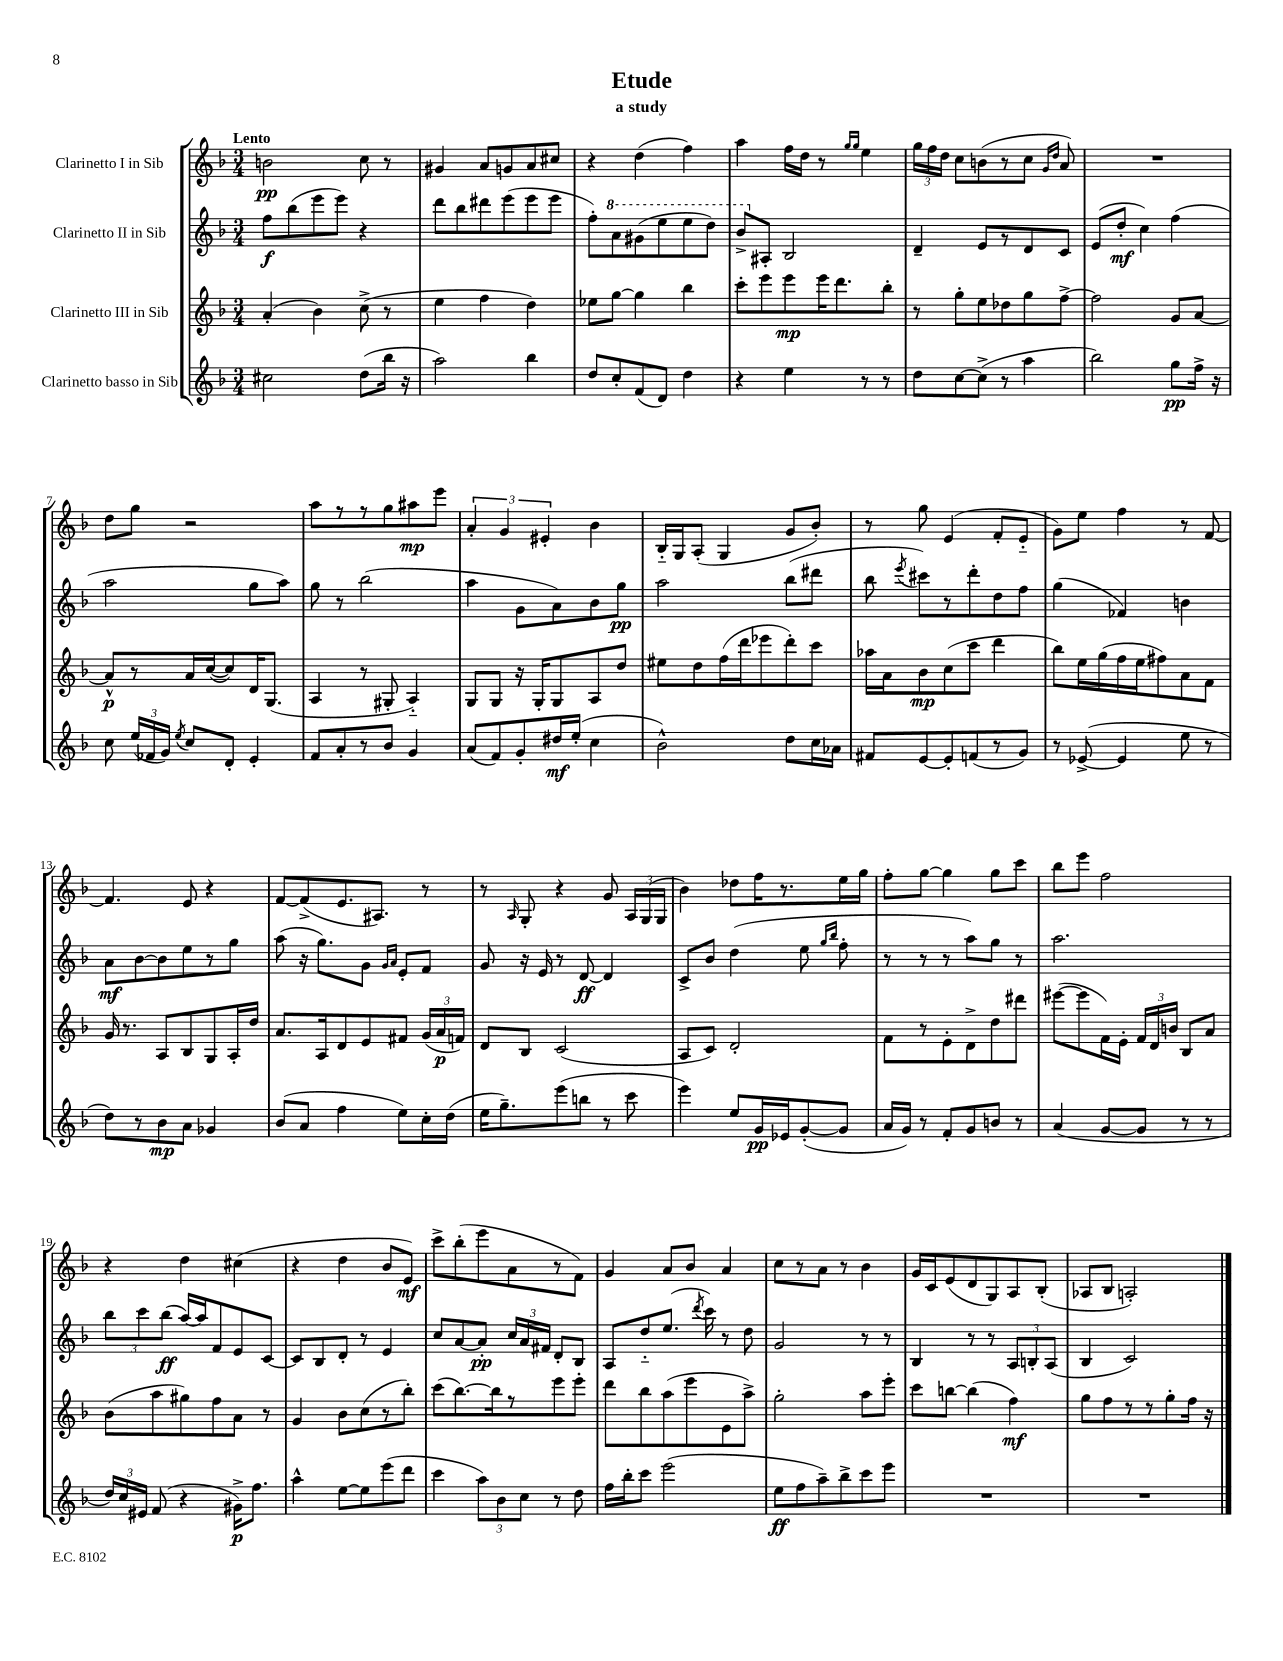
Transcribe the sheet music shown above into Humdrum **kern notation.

**kern	**kern	**kern	**kern
*staff4	*staff3	*staff2	*staff1
*clefG2	*clefG2	*clefG2	*clefG2
*k[b-]	*k[b-]	*k[b-]	*k[b-]
*M3/4	*M3/4	*M3/4	*M3/4
2cc#	(4a'	8ff	2b
.	.	(8bb-	.
.	4b-)	8eee	.
.	.	8eee)	.
(8dd	(8cc^	4r	8cc
16bb-	8r	.	8r
16r	.	.	.
=	=	=	=
2aa)	4ee	8ddd	4g#
.	.	8bb-	.
.	4ff	8ddd#	8a
.	.	(8eee	8g
4bb-	4dd)	8eee	8a
.	.	8eee	8cc#
=	=	=	=
8dd	8ee-	8ff')	4r
8cc'	[8gg	8aa	.
(8f	4gg]	(8gg#	(4dd
8d)	.	8eee	.
4dd	4bb-	8eee	4ff)
.	.	8ddd)	.
=	=	=	=
4r	8ccc'	8bb-^	4aa
.	8eee	8A#'	.
4ee	8eee	2B-	16ff
.	.	.	16dd
.	16eee	.	8r
.	8.ddd	.	.
.	.	.	16qqgg
.	.	.	16qqgg
8r	.	.	4ee
8r	8bb-'	.	.
=	=	=	=
8dd	8r	4d~	24gg
.	.	.	24ff
.	.	.	24dd
[8cc	8gg'	.	8cc
(8cc^]	8ee	8e	(8b
8r	8dd-	8r	8r
4aa	8gg	8d	8cc
.	.	.	16qqg
.	.	.	16qqdd
.	[8ff^	8c	8a)
=	=	=	=
2bb-)	2ff]	(8e	2.r
.	.	8dd'	.
.	.	4cc)	.
8gg	8g	(4ff	.
16ff^	[8a	.	.
16r	.	.	.
=	=	=	=
8cc	8a^^]	2aa	8dd
(24ee	8r	.	8gg
24f-	.	.	.
24g)	.	.	.
8qee	.	.	.
8cc	16a	.	2r
.	([16cc	.	.
8d'	8cc])	.	.
4e'	16d	8gg	.
.	(8.G	.	.
.	.	8aa)	.
=	=	=	=
8f	4A	8gg	8aa
8a'	.	8r	8r
8r	8r	(2bb-	8r
8b-	8G#'	.	8gg
4g	4A'~)	.	8aa#
.	.	.	8eee
=	=	=	=
(8a	8G	4aa	6a'
8f)	8G	.	.
.	.	.	6g
8g'	16r	8g	.
.	16G'	.	.
.	.	.	6e#'
16dd#	8G	8a)	.
(16ee'	.	.	.
4cc	8A	8b-	4b-
.	8dd	8gg	.
=	=	=	=
2b-^^)	8ee#	2aa	16B-'~
.	.	.	16G
.	8dd	.	(8A'
.	(16ff	.	4G
.	16ddd	.	.
.	8eee-	.	.
8dd	8ddd')	(8bb-	8g
16cc	8ccc	8ddd#	8b-')
16a-	.	.	.
=	=	=	=
8f#	16aa-	8bb-	8r
.	16a	.	.
.	.	8qeee	.
[8e	8b-	8ccc#)	8gg
8e']	(8cc	8r	(4e
(8f	8ccc	8ddd'	.
8r	4ddd	8dd	8f'
8g)	.	8ff	8e'~
=	=	=	=
8r	8bb-)	(4gg	8g)
([8e-^	16ee	.	8ee
.	(16gg	.	.
4e-]	16ff	4f-)	4ff
.	16ee	.	.
.	8ff#)	.	.
8ee	8a	4b	8r
8r	8f	.	[8f
=	=	=	=
8dd)	16g	8a	4.f]
.	8.r	.	.
8r	.	[8b-	.
8b-	8A	8b-]	.
8a	8B-	8ee	8e
4g-	8G	8r	4r
.	16A'	8gg	.
.	16dd	.	.
=	=	=	=
(8b-	8.a	(8aa	[8f
8a	.	16r	(8f^]
.	16A	8.gg)	.
4ff	8d	.	8.e
.	8e	8g	.
.	.	.	8.A#)
.	.	16qqg	.
.	.	16qqa	.
8ee)	8f#	8e'	.
16cc'	(24g	8f	8r
.	24a	.	.
(16dd	.	.	.
.	24f)	.	.
=	=	=	=
16ee	8d	8g	8r
8.gg~)	.	.	.
.	.	.	16qqA
.	8B-	16r	8G'
.	.	16e	.
(8eee	(2c	8r	4r
8bb	.	[8d	.
8r	.	4d]	8g
8ccc	.	.	24A
.	.	.	(24G
.	.	.	24G
=	=	=	=
4eee)	8A	8c^	4b-)
.	8c)	8b-	.
8ee	2d'	(4dd	8dd-
16g	.	.	16ff
16e-	.	.	8.r
([8g'	.	8ee	.
.	.	16qqgg	.
.	.	16qqbb-	.
8g]	.	8ff'	16ee
.	.	.	16gg
=	=	=	=
16a	8f	8r	8ff'
16g)	.	.	.
8r	8r	8r	[8gg
8f'	8e'	8r	4gg]
8g	8d^	8aa)	.
8b	8dd	8gg	8gg
8r	8ddd#	8r	8ccc
=	=	=	=
(4a	([8eee#	2.aa	8bb-
.	8eee#]	.	8eee
[8g	16f)	.	2ff
.	16e'	.	.
8g]	24f	.	.
.	24d	.	.
.	24b	.	.
8r	8B-	.	.
8r	8a	.	.
=	=	=	=
24dd)	(8b-	12bb-	4r
24cc	.	.	.
24e#	.	12ccc	.
(8f	8aa	.	.
.	.	(12bb-	.
4r	8gg#)	[16aa)	4dd
.	.	16aa]	.
.	8ff	8f	.
16g#^)	8a	8e	(4cc#
8.ff	.	.	.
.	8r	[8c	.
=	=	=	=
4aa^^	4g	8c]	4r
.	.	8B-	.
[8ee	8b-	8d'	4dd
8ee]	(8cc	8r	.
(8eee	8r	4e	8b-
8ddd	8bb-')	.	8e)
=	=	=	=
4ccc	(8ccc	8cc	8ccc^
.	[8.bb-)	[8a	(8bb-'
12aa)	.	8a']	8eee
.	16bb-]	.	.
12b-	.	.	.
.	8r	24cc	8a
12cc	.	24a	.
.	.	24f#	.
8r	8eee	8d'	8r
8dd	8eee'	8B-	8f)
=	=	=	=
16ff	8ddd	8A	4g
16bb-'	.	.	.
8ccc	8bb-	8dd'~	.
(2eee	(8aa	(8.ee	8a
.	8eee	.	8b-
.	.	8qddd	.
.	.	16ccc)	.
.	8e	8r	4a
.	8aa^)	8dd	.
=	=	=	=
8ee	2gg'	2g	8cc
8ff	.	.	8r
8aa~)	.	.	8a
8bb-^	.	.	8r
8ccc	8aa	8r	4b-
8eee	8eee'	8r	.
=	=	=	=
2.r	8ccc	4B-	16g
.	.	.	16c
.	[8bb	.	(8e
.	(4bb]	8r	8d
.	.	8r	8G)
.	4ff)	12A	8A
.	.	12B'	.
.	.	.	(8B-'
.	.	(12A	.
=	=	=	=
2.r	8gg	4B-	8A-
.	8ff	.	8B-
.	8r	2c)	2A')
.	8r	.	.
.	8gg'	.	.
.	16ff	.	.
.	16r	.	.
==	==	==	==
*-	*-	*-	*-
